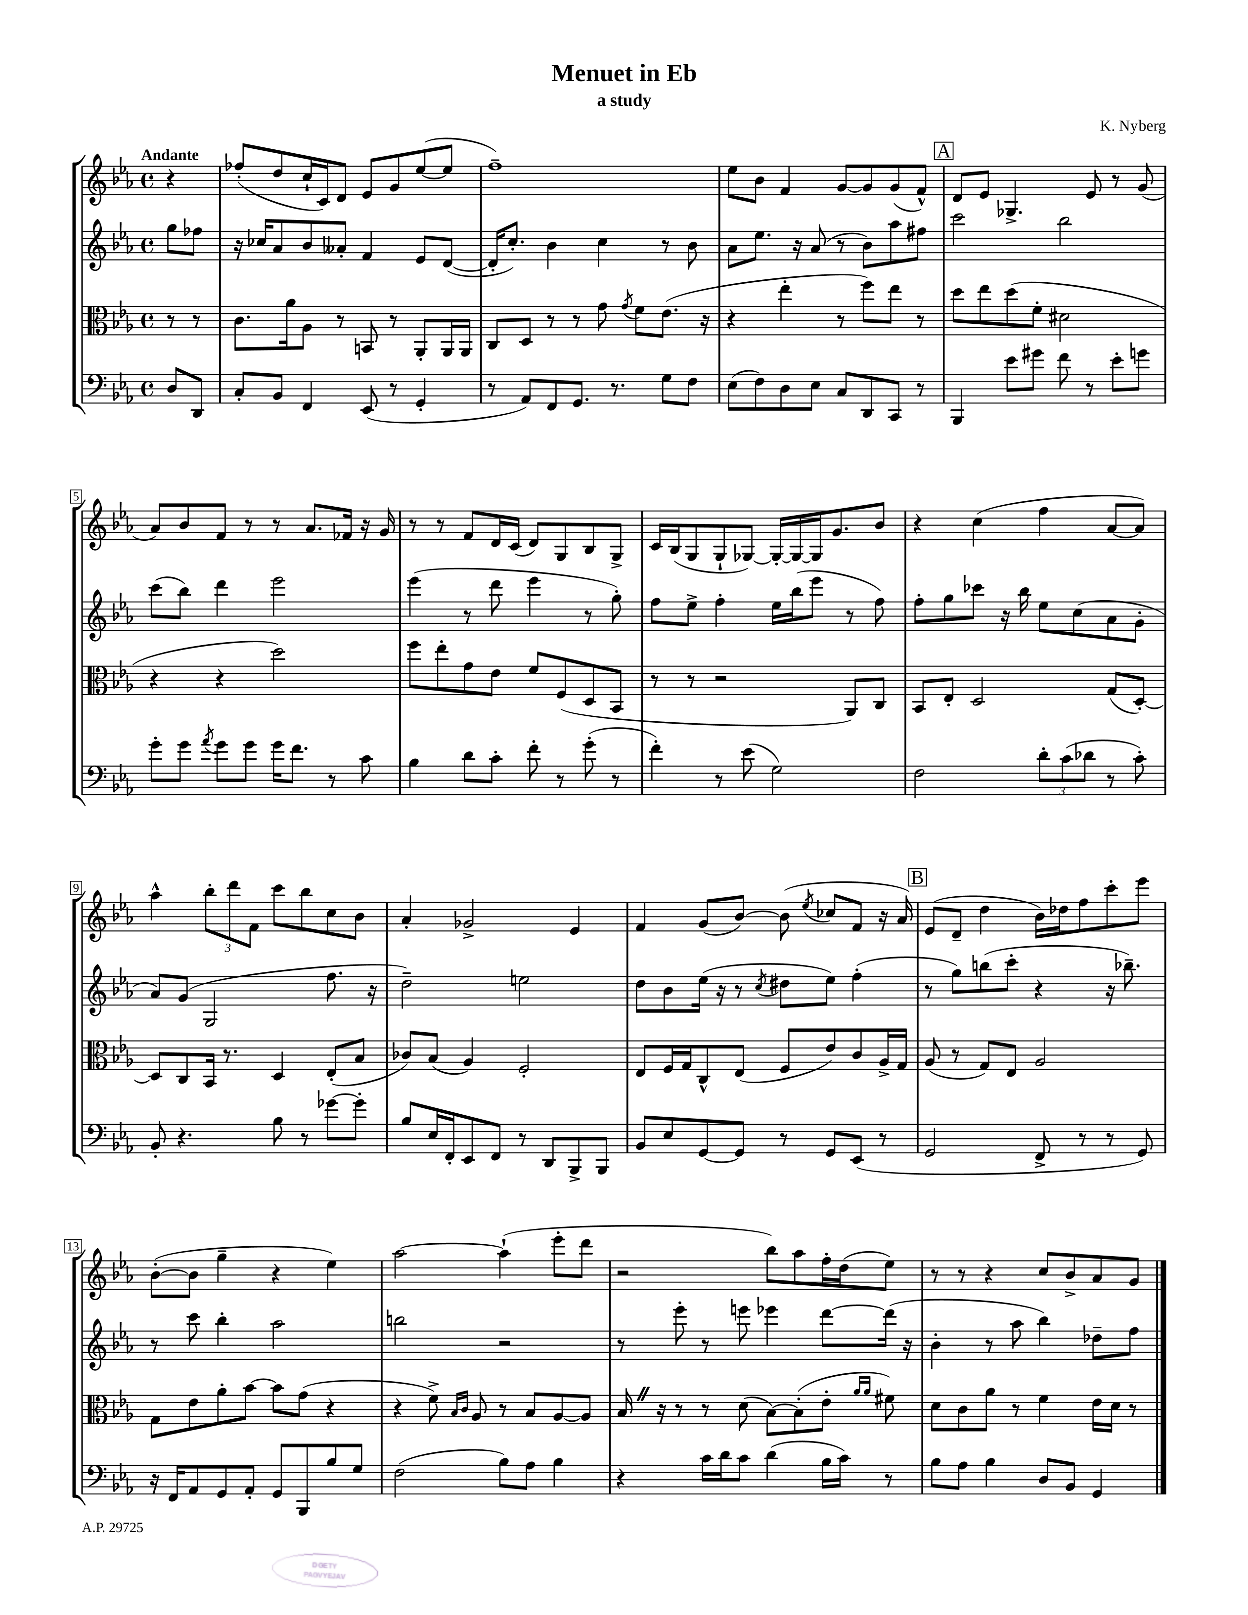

**kern	**kern	**kern	**kern
*part4	*part3	*part2	*part1
*staff4	*staff3	*staff2	*staff1
*clefF4	*clefC3	*clefG2	*clefG2
*k[b-e-a-]	*k[b-e-a-]	*k[b-e-a-]	*k[b-e-a-]
*M4/4	*M4/4	*M4/4	*M4/4
*met(c)	*met(c)	*met(c)	*met(c)
=	=	=	=
!	!	!	!LO:TX:a:B:t=Andante
8D/L	8r	8gg\L	4r
8DD/J	8r	8ff-X\J	.
=1	=1	=1	=1
8C'/L	8.c\L	16r	(8ff-X'/L
.	.	16cc-X/KL	.
8BB-/J	.	8a-/	8dd/
.	16a-\k	.	.
4FF/	8A-\J	8b-/	16cc`/L
.	.	.	16c/J)
.	8r	8a--X'/J	8d/J
(8EE-/	8BBn/	4f/	8e-/L
8r	8r	.	8g/
4GG'/	8AA-'/L	8e-/L	([8ee-/
.	16AA-/L	([8d/J	8ee-/J]
.	16AA-/JJ	.	.
=2	=2	=2	=2
8r	8C/L	16d'/KL]	1ff~)
.	.	8.cc'/J)	.
8AA-/L)	8D/J	.	.
8FF/	8r	4b-\	.
8.GG/J	8r	.	.
.	8g\	4cc\	.
8.r	.	.	.
.	8qg/	.	.
.	8f\L	.	.
8G\L	(8.e-\J	8r	.
8F\J	.	8b-\	.
.	16r	.	.
=3	=3	=3	=3
(8E-\L	4r	8a-\L	8ee-\L
8F\)	.	8.ee-\J	8b-\J
8D\	4ee-'\	.	4f/
.	.	16r	.
8E-\J	.	(8a-/	.
8C/L	8r	8r	[8g/L
8DD/	8ff\L)	8b-\L)	8g/]
8CC/J	8ee-\J	8aa-\	(8g/
8r	8r	8ff#X\J	8f^^/J)
!!LO:REH:place=s1:t=A
=4	=4	=4	=4
4BBB-/	8dd\L	2ccc\	8d/L
.	8ee-\	.	8e-/J
8e-\L	(8dd\	.	4.G-X^/
8g#X\J	8f'\J	.	.
8f\	2d#X\	2bb-\	.
8r	.	.	8e-/
8e-'\L	.	.	8r
8gn\J	.	.	(8g/
!!LO:LB:g=z
=5	=5	=5	=5
8g'\L	4r	(8ccc\L	8a-/L)
8g\J	.	8bb-\J)	8b-/
8qa-/	.	.	.
8g\L	4r	4ddd\	8f/J
8g\J	.	.	8r
16g\KL	2dd\)	2eee-\	8r
8.f\J	.	.	.
.	.	.	8.a-/L
8r	.	.	.
.	.	.	16f-X/Jk
8c\	.	.	16r
.	.	.	16g/
=6	=6	=6	=6
4B-\	8ff\L	(4eee-\	8r
.	8ee-'\	.	8r
8d\L	8g\	8r	8f/L
8c'\J	8e-\J	8ddd\	16d/L
.	.	.	(16c/JJ
8f'\	8f/L	4eee-\	8d/L)
8r	(8F/	.	8G/
(8g'\	8D/	8r	8B-/
8r	8BB-/J	8gg'\)	8G^/J
=7	=7	=7	=7
4f'\)	8r	8ff\L	16c/LL
.	.	.	(16B-/J
.	8r	8ee-^\J	8G/
8r	2r	4ff'\	8G`/
(8e-\	.	.	[8G-X/J)
2G\)	.	16ee-\LL	16G-'/LL_
.	.	(16bb-\J	16G-/_
.	.	8eee-\J	16G-/J]
.	.	.	8.g/
.	8AA-/L)	8r	.
.	8C/J	8ff\)	8b-/J
=8	=8	=8	=8
2F\	8BB-/L	8ff'\L	4r
.	8E-'/J	8gg\	.
.	2D/	8ccc-X\J	(4cc\
.	.	16r	.
.	.	16bb-\	.
12d'\L	.	8ee-\L	4ff\
(12c\	.	.	.
.	.	(8cc\	.
12d-X\J	.	.	.
8r	(8G/L	8a-\	[8a-/L
8c'\)	[8D'/J)	8g'\J	8a-/J])
!!LO:LB:g=z
=9	=9	=9	=9
8BB-'/	8D/L]	8a-/L)	4aa-^^\
4.r	8C/	(8g/J	.
.	16BB-/Jk	2G/	12bb-'\L
.	8.r	.	.
.	.	.	12ddd\
.	.	.	12f\J
8B-\	4D/	.	8ccc\L
8r	.	.	8bb-\
[8g-X\L	(8E-'/L	8.ff\	8cc\
8g-'\J]	8B-/J	.	8b-\J
.	.	16r	.
=10	=10	=10	=10
8B-/L	8c-X/L)	2dd~\)	4a-'/
16E-/L	(8B-/J	.	.
16FF'/J	.	.	.
8EE-/	4A-/)	.	2g-X^/
8FF/J	.	.	.
8r	2F'/	2een\	.
8DD/L	.	.	.
8BBB-^/	.	.	4e-/
8BBB-/J	.	.	.
=11	=11	=11	=11
8BB-/L	8E-/L	8dd\L	4f/
8E-/	16F/L	8b-\	.
.	16G/J	.	.
[8GG/	8C^^/	(16ee-\Jk	(8g/L
.	.	16r	.
8GG/J]	(8E-/J	8r	[8b-/J)
.	.	8qcc/	.
8r	8F/L	8dd#X\L	(8b-\]
.	.	.	8qee-/
8GG/L	8e-/)	8ee-\J)	8cc-X/L
(8EE-/J	8c/	(4ff'\	8f/J
8r	16A-^/L	.	16r
.	16G/JJ	.	16a-/)
!!LO:REH:place=s1:t=B
=12	=12	=12	=12
2GG/	(8A-/	8r	(8e-/L
.	8r	8gg\L)	8d~/J
.	8G/L)	(8bbn\	4dd\
.	8E-/J	8ccc'\J	.
8FF^/	2A-/	4r	16b-\LL)
.	.	.	16dd-X\J
8r	.	.	8ff\
8r	.	16r	8ccc'\
.	.	8.bb-X~\)	.
8GG/)	.	.	8eee-\J
!!LO:LB:g=z
=13	=13	=13	=13
16r	8G\L	8r	([8b-'\L
16FF/KL	.	.	.
8AA-/	8e-\	8ccc\	8b-\J]
8GG/	8a-'\	4bb-'\	4gg~\
8AA-'/J	[8b-\J	.	.
8GG/L	8b-\L]	2aa-\	4r
8BBB-/	(8g\J	.	.
8B-/	4r	.	4ee-\)
8G/J	.	.	.
=14	=14	=14	=14
(2F\	4r	2bbn\	[2aa-\
.	8f^\)	.	.
.	16qqB-/LL	.	.
.	16qqc/JJ	.	.
.	8A-/	.	.
8B-\L)	8r	2r	(4aa-`\]
8A-\J	8B-/L	.	.
4B-\	[8A-/	.	8eee-'\L
.	8A-/J]	.	8ddd\J
=15	=15	=15	=15
4r	16B-Z/	8r	2r
.	16r	.	.
.	8r	8eee-'\	.
16c\LL	8r	8r	.
16d\J	.	.	.
8c\J	(8d\	8eeen\	.
(4d\	[8B-\L)	4eee-X\	8bb-\L)
.	(8B-'\]	.	8aa-\
16B-\LL	8e-'\J	[8ddd\L	16ff'\L
16c\JJ)	.	.	(16dd\J
.	16qqa-/LL	.	.
.	16qqa-/JJ	.	.
8r	8f#X\)	(16ddd\Jk]	8ee-\J)
.	.	16r	.
=16	=16	=16	=16
8B-\L	8d\L	4b-'\	8r
8A-\J	8c\	.	8r
4B-\	8a-\J	8r	4r
.	8r	8aa-\	.
8D/L	4f\	4bb-\)	8cc/L
8BB-/J	.	.	8b-^/
4GG/	16e-\LL	8dd-X~\L	8a-/
.	16d\JJ	.	.
.	8r	8ff\J	8g/J
==	==	==	==
*-	*-	*-	*-
